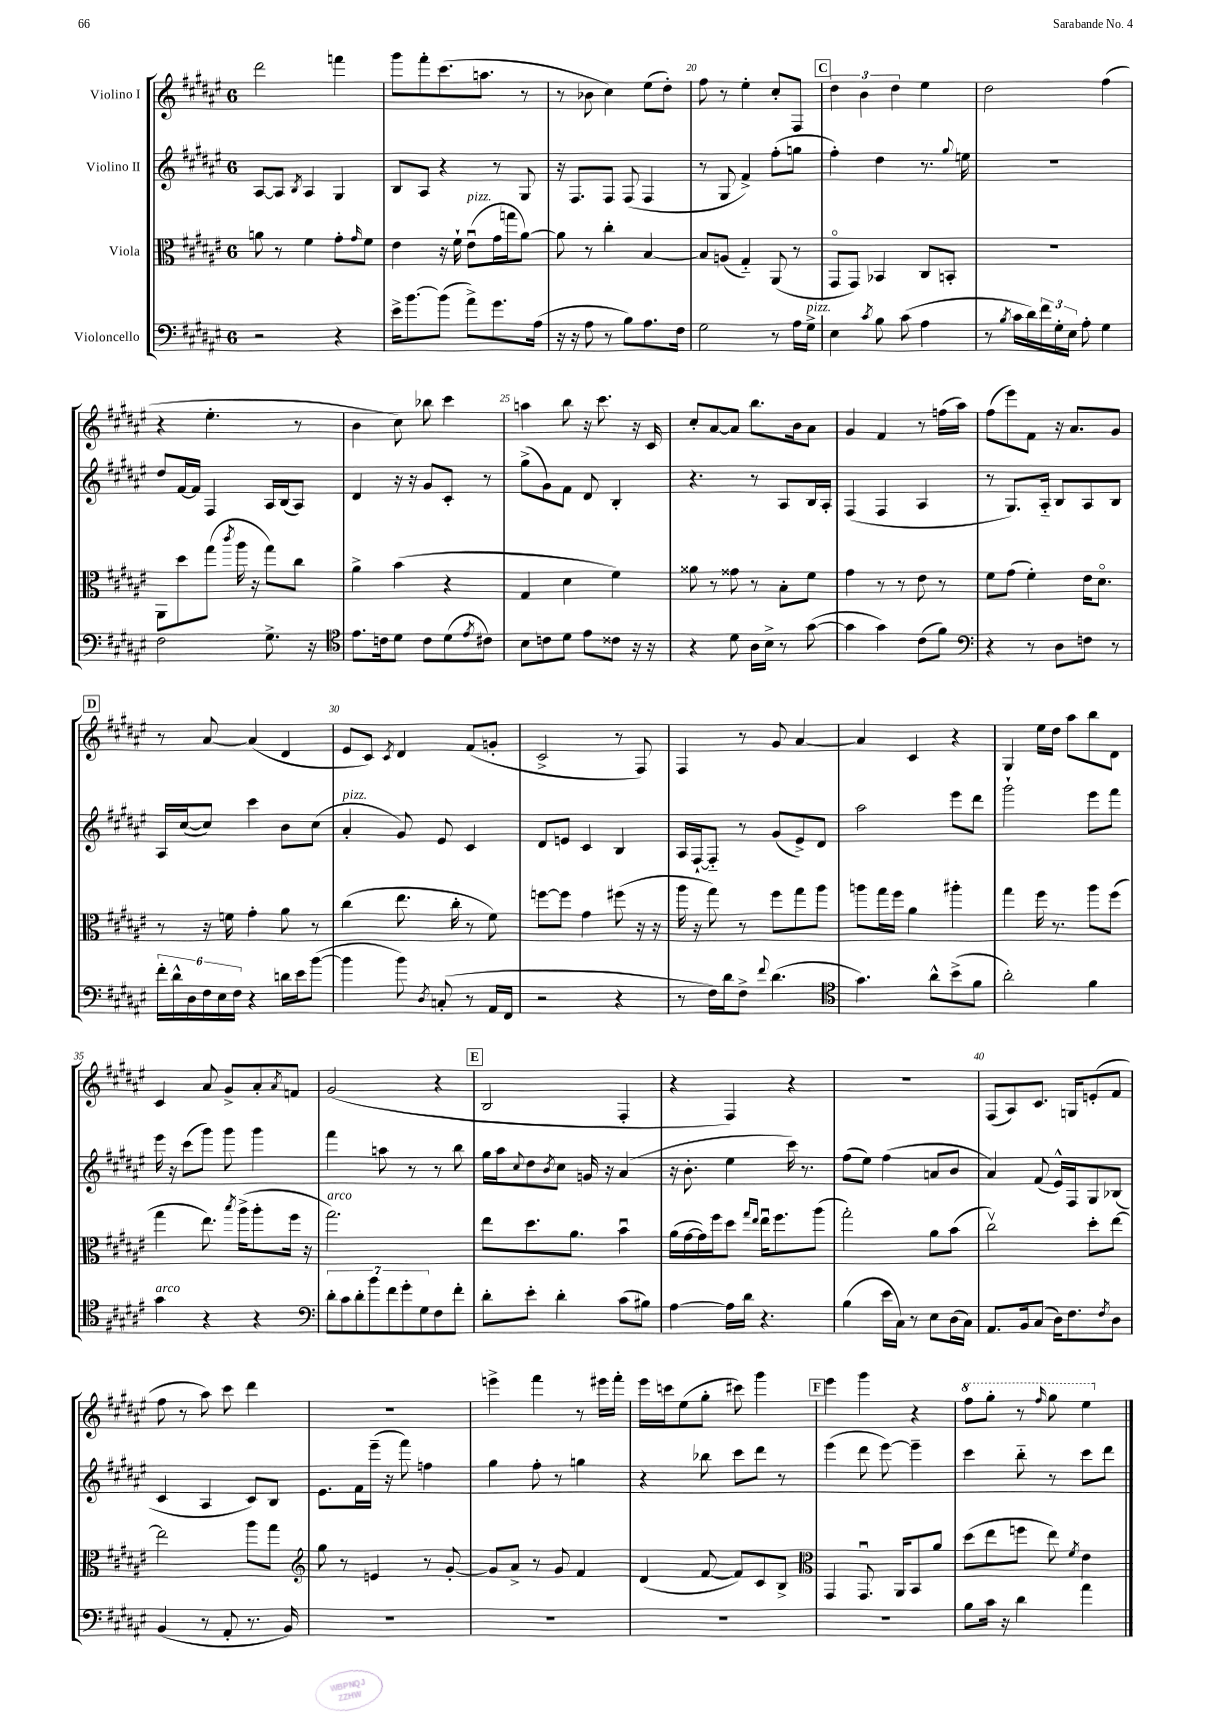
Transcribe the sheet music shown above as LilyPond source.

<<
\new StaffGroup <<
\new Staff = "s0" \with { instrumentName = "Violino I" } {
    \clef treble \key fis \major \once \override Staff.TimeSignature.style = #'single-digit \time 6/8
    dis'''2 f'''4 |
    gis'''8 fis'''8-. cis'''8.( a''8. r8 |
    r8 bes'8 cis''4) eis''8( dis''8-.) |
    fis''8 r8 eis''4-. cis''8-. fis8 |
    \mark \markup { \box "C" } \tuplet 3/2 { dis''4 b'4 dis''4 } eis''4 |
    dis''2 fis''4( |
    r4 eis''4.-. r8 |
    b'4 cis''8) bes''8 cis'''4 |
    a''4 b''8 r16 cis'''8. r16 cis'16 |
    cis''8-. ais'8~ ais'8 b''8. b'16 ais'8 |
    gis'4 fis'4 r8 f''16( ais''16) |
    fis''8( eis'''8) fis'8 r16 ais'8. gis'8 |
    \mark \markup { \box "D" } r8 ais'8~ ais'4( dis'4 |
    eis'8 cis'8) \acciaccatura { cis'8 } dis'4 fis'8( g'8-. |
    cis'2-> r8 fis8) |
    fis4 r8 gis'8 ais'4~ |
    ais'4 cis'4 r4 |
    gis4 eis''16 dis''16 ais''8 b''8 dis'8 |
    cis'4 ais'8 gis'8-> ais'8-. \acciaccatura { ais'8 } f'8 |
    gis'2( r4 |
    \mark \markup { \box "E" } b2 fis4-. |
    r4 fis4) r4 |
    R2. |
    fis8( ais8) cis'8. g16 e'8-.( fis'8 |
    fis''8 r8 ais''8) cis'''8 dis'''4 |
    R2. |
    e'''4-> fis'''4 r8 eis'''16 fis'''16-. |
    eis'''16 c'''16 eis''8( gis''8-. cis'''8) gis'''4 |
    \mark \markup { \box "F" } eis'''4 gis'''4 r4 |
    \ottava #1 fis'''8 gis'''8-. r8 \grace { fis'''16 } gis'''8 eis'''4 \ottava #0 \bar "|." |
}
\new Staff = "s1" \with { instrumentName = "Violino II" } {
    \clef treble \key fis \major \once \override Staff.TimeSignature.style = #'single-digit \time 6/8
    ais8~ ais8 \acciaccatura { b8 } ais4 gis4 |
    b8 ais8 r4 r8 gis8 |
    r16 fis8. fis8 fis8( fis4 |
    r8 gis8 fis'4->) fis''8-.( g''8 |
    \mark \markup { \box "C" } fis''4-.) dis''4 r8. \appoggiatura { gis''8 } e''16 |
    R2. |
    dis''8 fis'16~ fis'16 fis4 ais16 b16( ais8) |
    dis'4 r16 r16 gis'8 cis'8-. r8 |
    gis''8->( gis'8) fis'8 dis'8 b4-. |
    r4. r8 ais8 b16 ais16-. |
    fis4( fis4 ais4 |
    r8 gis8.) ais16-_ b8 ais8 b8 |
    \mark \markup { \box "D" } ais16 cis''16~( cis''8) cis'''4 b'8 cis''8( |
    ais'4-.^\markup { \italic "pizz." } gis'8) eis'8 cis'4 |
    dis'8 e'8 cis'4 b4 |
    ais16 fis16~-! fis8-_ r8 gis'8( eis'8->) dis'8 |
    ais''2 eis'''8 dis'''8 |
    gis'''2-! eis'''8 fis'''8 |
    eis'''16 r16 cis'''8( gis'''8) gis'''8 gis'''4 |
    fis'''4 a''8 r8 r8 b''8 |
    \mark \markup { \box "E" } gis''16 ais''16 \appoggiatura { cis''8 } dis''8 \acciaccatura { b'8 } cis''8 g'16 r16 ais'4( |
    r16 b'8.-. eis''4 cis'''16) r8. |
    fis''8( eis''8) fis''4( a'8 b'8 |
    ais'4) fis'8( eis'16-^) fis16 gis8 bes8( |
    cis'4 ais4 cis'8) b8 |
    eis'8. fis'16 eis'''16--( r16 fis'''8) f''4 |
    gis''4 fis''8-. r8 g''4 |
    r4 bes''8 cis'''8 dis'''8 r8 |
    \mark \markup { \box "F" } eis'''4( dis'''8 eis'''8~) eis'''4-- |
    cis'''4 b''8-_ r8 cis'''8 dis'''8 \bar "|." |
}
\new Staff = "s2" \with { instrumentName = "Viola" } {
    \clef alto \key fis \major \once \override Staff.TimeSignature.style = #'single-digit \time 6/8
    a'8 r8 fis'4 gis'8-. \grace { gis'16 } fis'8 |
    eis'4 r16 fis'16-! eis'8\downbow^\markup { \italic "pizz." }( gis'16 g''16 ais'8~) |
    ais'8 r8 cis''4-. b4~ |
    b8 a8( gis4-_) ais,8( r8 |
    \mark \markup { \box "C" } gis,8\flageolet gis,8) bes,4 cis8 b,8-. |
    R2. |
    ais,8 dis''8 gis''8( \acciaccatura { cis'''8 } ais''16 r16 gis''8) cis''8 |
    ais'4-> b'4( r4 |
    gis4 dis'4 fis'4) |
    aisis'8 r8 gisis'8 r8 b8-. fis'8 |
    gis'4 r8 r8 eis'8 r8 |
    fis'8 gis'8( fis'4-.) eis'16 dis'8.\flageolet |
    \mark \markup { \box "D" } r8 r16 f'16 gis'4-. ais'8 r8 |
    cis''4( eis''8. cis''16-. r8 fis'8) |
    f''8~ f''8 gis'4 fis''8( r16 r16 |
    ais''16 r16 gis''8) r8 fis''8 gis''8 ais''8 |
    a''8 gis''16 fis''16 ais'4 ais''4-. |
    gis''4 fis''16 r8. ais''8 fis''8( |
    gis''4 eis''8.) \acciaccatura { b''8 } ais''16->( ais''8-. fis''16 r16 |
    gis''2.^\markup { \italic "arco" }) |
    \mark \markup { \box "E" } eis''8 dis''8. ais'8. b'4\downbow |
    ais'16( gis'16~ gis'16) fis''16 dis''8 \grace { gis''16 eis''16 } eis''16\downbow fis''8. ais''8( |
    gis''2-.) ais'8 b'8( |
    cis''2\upbow) dis''8-. eis''8~ |
    eis''2 ais''8 gis''8 |
    \clef treble gis''8 r8 e'4 r8 gis'8~-. |
    gis'8 ais'8-> r8 gis'8 fis'4 |
    dis'4( fis'8~ fis'8) cis'8 b8-> |
    \mark \markup { \box "F" } \clef alto gis,4 gis,8.\downbow ais,16 b,8 ais'8 |
    dis''8( eis''8 f''8 eis''8) \acciaccatura { fis'8 } eis'4 \bar "|." |
}
\new Staff = "s3" \with { instrumentName = "Violoncello" } {
    \clef bass \key fis \major \once \override Staff.TimeSignature.style = #'single-digit \time 6/8
    r2 r4 |
    eis'16-> b'8.~ b'8( ais'8->) gis'8. ais16( |
    r16 r16 ais8 r8 b8) ais8. fis16 |
    gis2 r8 ais16 gis16->^\markup { \italic "pizz." } |
    \mark \markup { \box "C" } eis4 \acciaccatura { cis'8 } b8 cis'8( ais4 |
    r8 \acciaccatura { b8 } cis'16 dis'16) \tuplet 3/2 { fis'16 gis16-. eis16 } ais8-. gis4 |
    fis2 gis8.-> r16 |
    \clef tenor eis'8. c'16 dis'8 c'8 dis'8( \acciaccatura { eis'8 } cis'8) |
    b8 c'8 dis'8 eis'8 cisis'8 r16 r16 |
    r4 dis'8 ais16 b16-> r8 gis'8~( |
    gis'4 gis'4) cis'8( fis'8) |
    \clef bass r4 r8 dis8 f8 r8 |
    \mark \markup { \box "D" } \tuplet 6/4 { fis'16-. dis'16-^ dis16 fis16 eis16 fis16 } r4 d'16 eis'16 b'8~( |
    b'4 b'8) \acciaccatura { dis8 } c8-.( r8 ais,16 fis,16 |
    r2 r4 |
    r8 fis16) dis'16 fis8-> \appoggiatura { fis'8 } dis'4.( |
    \clef tenor gis'4.) ais'8-^ b'8->( fis'8 |
    ais'2-.) fis'4 |
    gis'4^\markup { \italic "arco" } r4 r4 |
    \clef bass \tuplet 7/4 { dis'8-. cis'8 dis'8-. b'8 fis'8 gis'8-. gis8 } fis8 fis'8-. |
    \mark \markup { \box "E" } dis'8-. eis'8-. dis'4-. cis'8( bis8) |
    ais4~ ais16 dis'16 r4. |
    b4( eis'16 cis16) r8 eis8 dis16( cis16) |
    ais,8. b,16 cis8( dis16) fis8. \acciaccatura { fis8 } dis8 |
    b,4( r8 ais,8-. r8. b,16) |
    R2. |
    R2. |
    R2. |
    \mark \markup { \box "F" } R2. |
    b8 cis'16 r16 dis'4 ais'4 \bar "|." |
}
>>
>>
\layout { \context { \Score currentBarNumber = #17 \override BarNumber.break-visibility = ##(#f #t #t) barNumberVisibility = #(every-nth-bar-number-visible 5) } }
